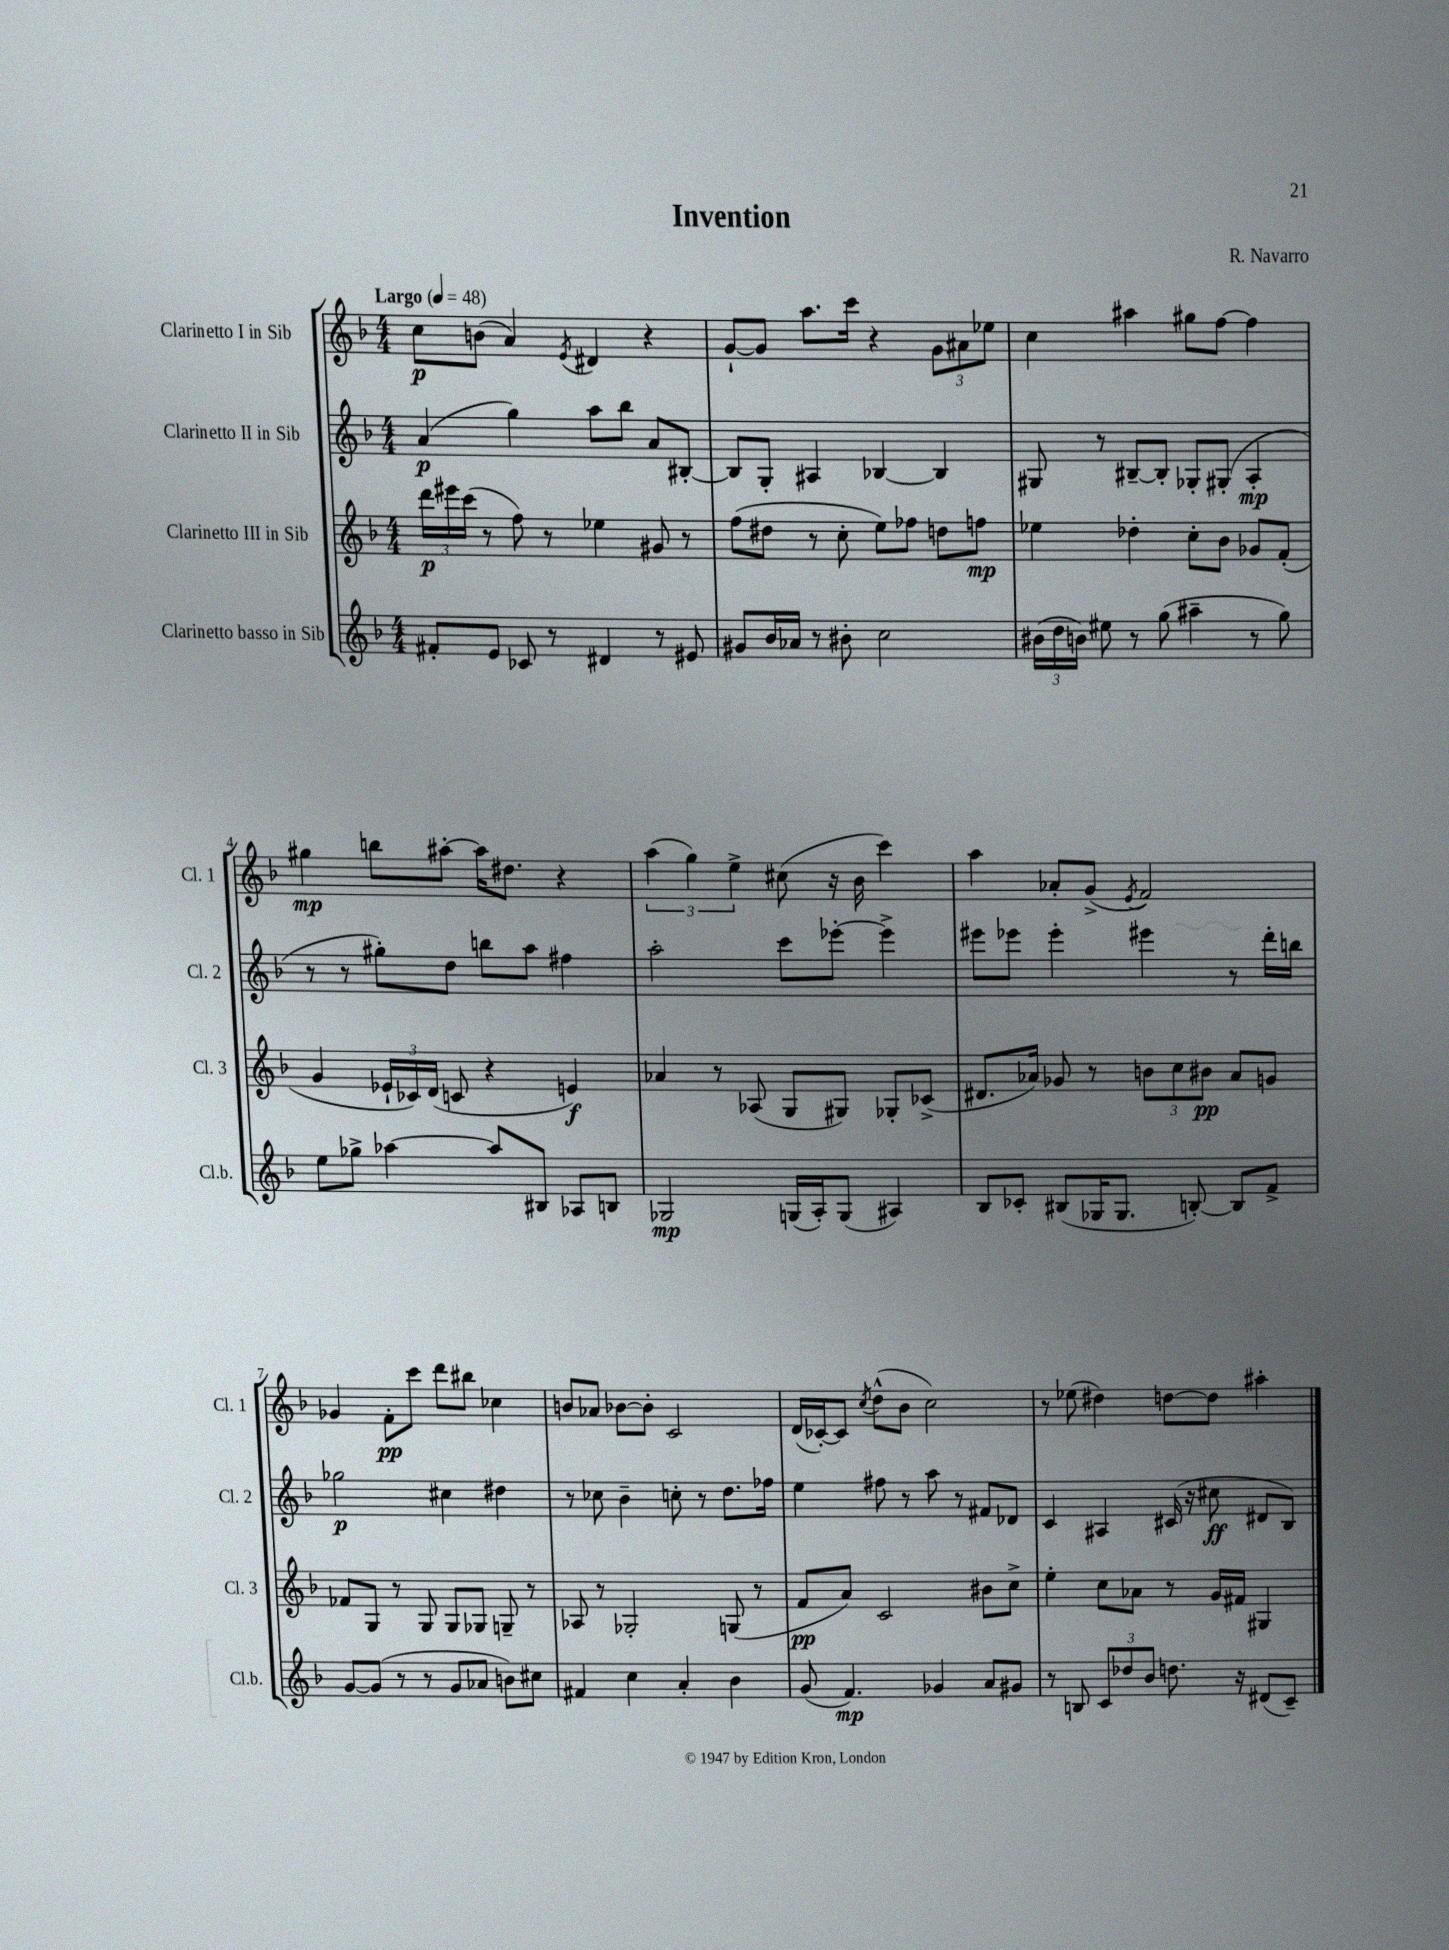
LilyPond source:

\header { title = "Invention" composer = "R. Navarro" }
<<
\new StaffGroup <<
\new Staff = "s0" \with { instrumentName = "Clarinetto I in Sib" shortInstrumentName = "Cl. 1" } {
    \clef treble \key f \major \numericTimeSignature \time 4/4 \tempo "Largo" 4 = 48
    \autoBeamOff c''8[\p b'8]( a'4) \acciaccatura { e'8 } dis'4 r4 |
    g'8[~-! g'8] a''8.[ c'''16] r4 \tuplet 3/2 { g'8[ ais'8 ees''8] } |
    c''4 ais''4 gis''8[ f''8]~ f''4 |
    gis''4\mp b''8[ ais''8]~-. ais''16[ dis''8.] r4 |
    \tuplet 3/2 { a''4( g''4) e''4-> } cis''8( r16 bes'16 c'''4) |
    a''4 aes'8[-. g'8]->( \acciaccatura { e'8 } f'2) |
    ges'4 f'8[-.\pp c'''8] d'''8[ bis''8] ces''4 |
    b'8[ aes'8] bes'8[~ bes'8]-. c'2 |
    d'16[( ces'16~-.) ces'8] \acciaccatura { c''8 } d''8[-^( bes'8] c''2) |
    r8 ees''8( dis''4) d''8[~ d''8] ais''4-. \bar "|." |
}
\new Staff = "s1" \with { instrumentName = "Clarinetto II in Sib" shortInstrumentName = "Cl. 2" } {
    \clef treble \key f \major \numericTimeSignature \time 4/4
    \autoBeamOff a'4\p( g''4) a''8[ bes''8] a'8[ bis8]~-. |
    bis8[ g8]-. ais4 bes4~ bes4 |
    gis8 r8 bis8[~-- bis8]-. ges8[-. gis8]-.( a4-.\mp |
    r8 r8 gis''8[-.) d''8] b''8[ a''8] fis''4 |
    a''2-. c'''8[ ees'''8]~-. ees'''4-> |
    eis'''8[ ees'''8] ees'''4-. eis'''4 r8 d'''16[-. b''16] |
    ges''2\p cis''4 dis''4 |
    r8 ces''8 bes'4-- c''8-. r8 d''8.[ fes''16] |
    e''4 fis''8 r8 a''8 r8 fis'8[ des'8] |
    c'4 ais4 cis'16( r16 cis''8\ff dis'8[ bes8]) \bar "|." |
}
\new Staff = "s2" \with { instrumentName = "Clarinetto III in Sib" shortInstrumentName = "Cl. 3" } {
    \clef treble \key f \major \numericTimeSignature \time 4/4
    \autoBeamOff \tuplet 3/2 { d'''16[\p eis'''16 c'''16]( } r8 f''8) r8 ees''4 gis'8 r8 |
    f''8[( dis''8] r8 c''8-. e''8[) fes''8] d''8[ f''8]\mp |
    ees''4 des''4-. c''8[-. bes'8] ges'8[ f'8]-.( |
    g'4 \tuplet 3/2 { ees'16[-! ces'16) d'16]( } c'8 r4 e'4\f) |
    aes'4 r8 aes8( g8[ gis8]) ges8[-. ces'8]->( |
    dis'8.[ aes'16]) ges'8 r8 \tuplet 3/2 { b'8[ c''8 bis'8]\pp } aes'8[ g'8] |
    fes'8[ g8] r8 g8 g8[ ges8] g8-- r8 |
    aes8 r8 ges2-. g8( r8 |
    f'8[\pp a'8]) c'2 bis'8[ c''8]-> |
    e''4-. c''8[ aes'8] r8 g'16[ fis'16] gis4 \bar "|." |
}
\new Staff = "s3" \with { instrumentName = "Clarinetto basso in Sib" shortInstrumentName = "Cl.b." } {
    \clef treble \key f \major \numericTimeSignature \time 4/4
    \autoBeamOff fis'8[-. e'8] ces'8 r8 dis'4 r8 eis'8 |
    gis'8[ bes'16 aes'16] r8 bis'8-. c''2 |
    \tuplet 3/2 { bis'16[( d''16 b'16]) } eis''8 r8 g''8( ais''4-- r8 g''8) |
    e''8[ ges''8]-> aes''4~ aes''8[ bis8] aes8[ b8] |
    ges2\mp g16[( a16-.) g8]( ais4) |
    bes8[ ces'8]-. bis8[( ges16 ges8.] b8~-.) b8[ f'8]-> |
    g'8[~ g'8]( r8 r8 g'8[ aes'8] b'8[) cis''8] |
    fis'4 c''4 a'4-. bes'4 |
    g'8( f'4.\mp) ges'4 a'8[ gis'8] |
    r8 b8 \tuplet 3/2 { c'8[ des''8 bes'8] } d''8. r16 dis'8[( c'8]--) \bar "|." |
}
>>
>>
